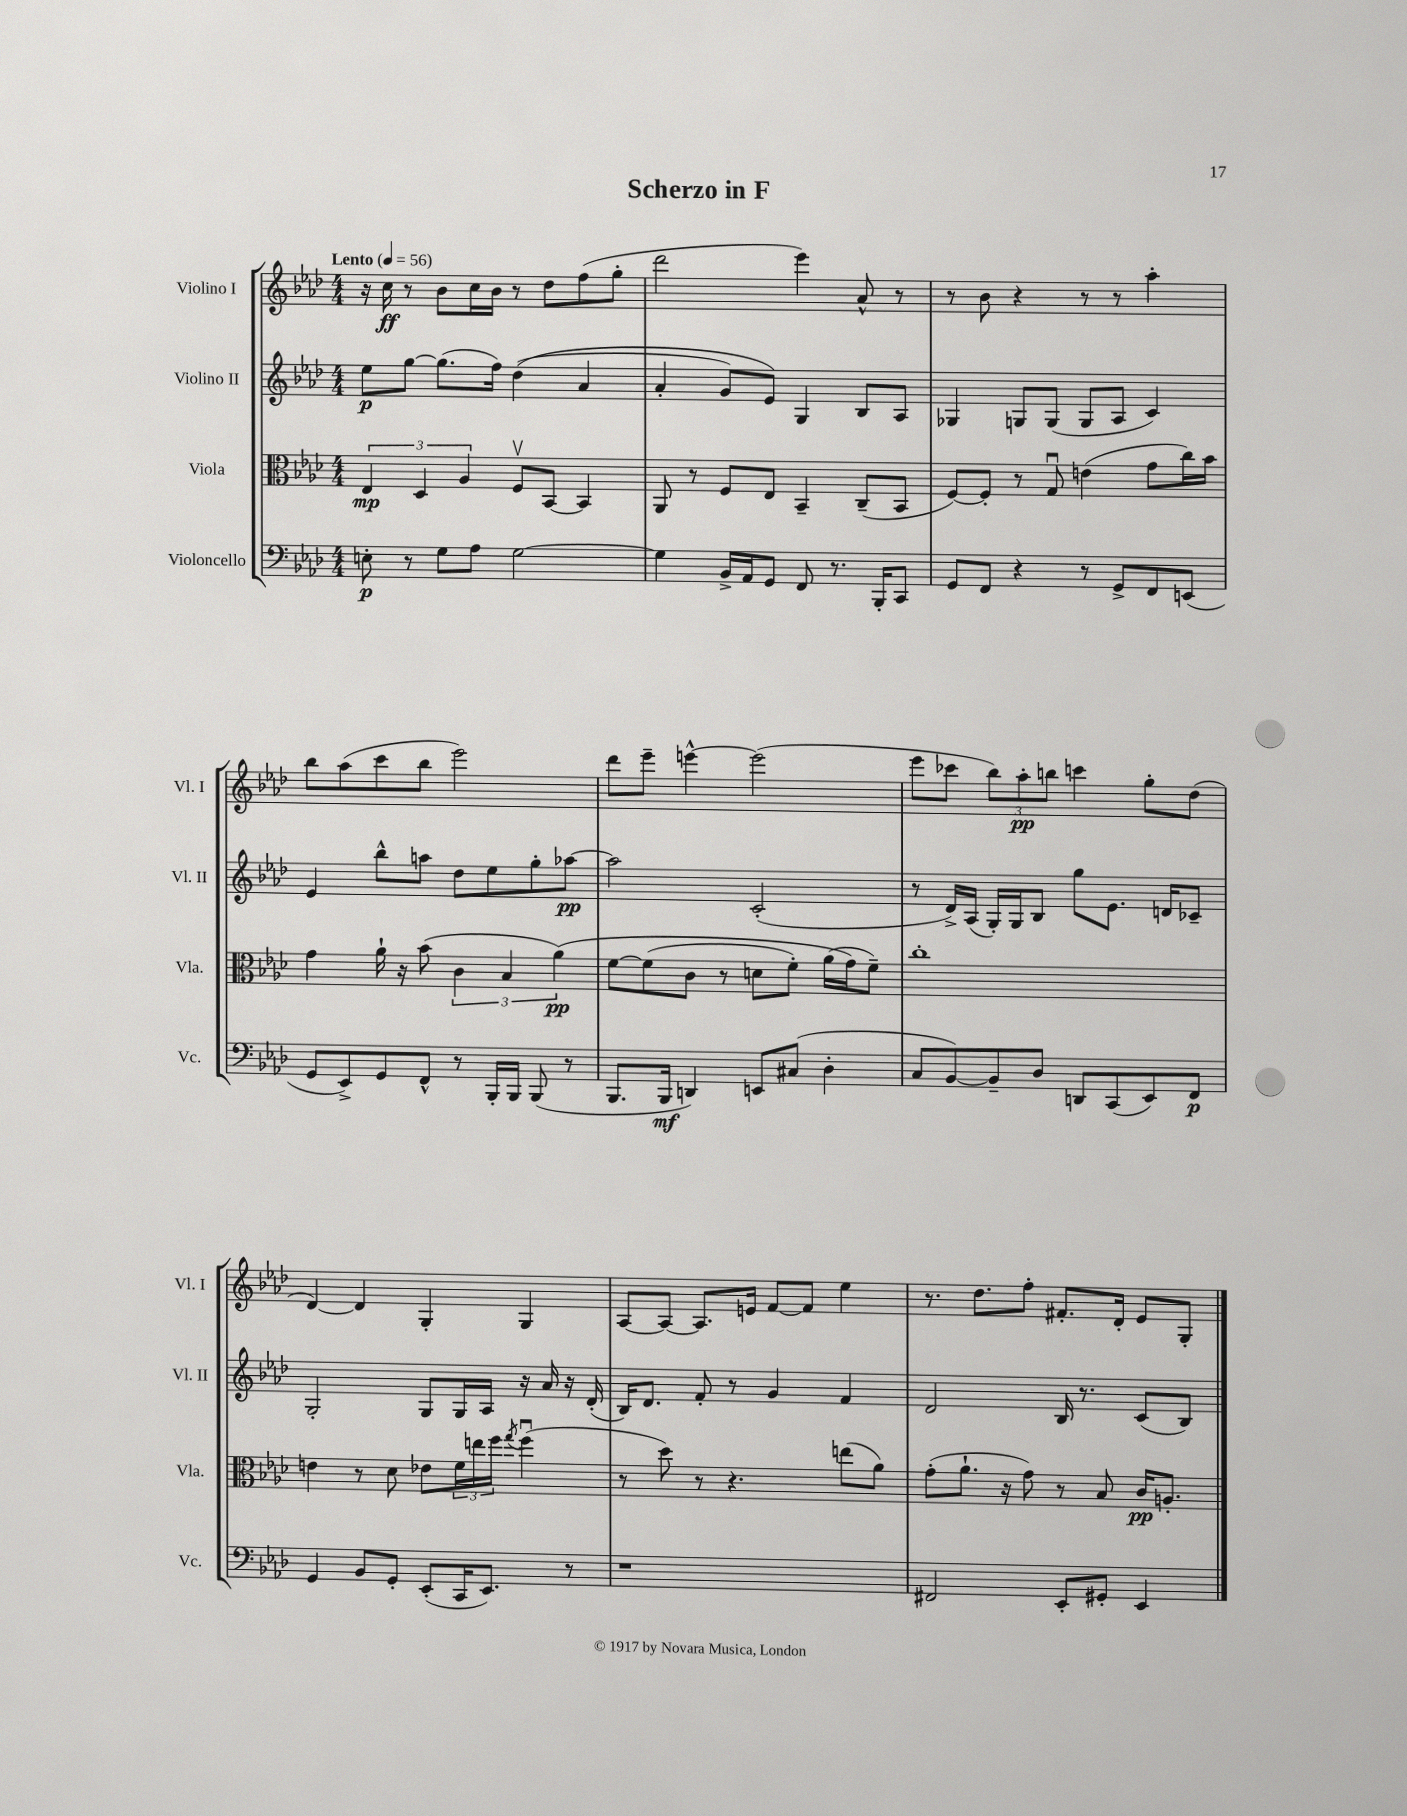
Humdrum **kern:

**kern	**kern	**kern	**kern
*staff4	*staff3	*staff2	*staff1
*clefF4	*clefC3	*clefG2	*clefG2
*k[b-e-a-d-]	*k[b-e-a-d-]	*k[b-e-a-d-]	*k[b-e-a-d-]
*M4/4	*M4/4	*M4/4	*M4/4
*MM56	*MM56	*MM56	*MM56
8E'	6E-	8ee-	16r
.	.	.	16cc
8r	.	[8gg	8r
.	6D-	.	.
8G	.	(8.gg]	8b-
.	6A-	.	.
8A-	.	.	16cc
.	.	16ff)	16b-
[2G	8Fv	&((4dd-	8r
.	[8BB-	.	8dd-
.	4BB-]	4a-	(8ff
.	.	.	8gg'
=	=	=	=
4G]	8AA-	4a-'	2ddd-
.	8r	.	.
16BB-^	8F	8g)	.
16AA-	.	.	.
8GG	8E-	8e-&)	.
8FF	4BB-~	4G	4eee-)
8.r	.	.	.
.	(8C~	8B-	8a-^^
16BBB-'	.	.	.
8CC	8BB-	8A-	8r
=	=	=	=
8GG	[8F)	4G-	8r
8FF	8F']	.	8b-
4r	8r	8G	4r
.	8Gu	(8G	.
8r	(4e	8G	8r
8GG^	.	8A-	8r
8FF	8g	4c)	4aa-'
(8EE	16cc)	.	.
.	16b-	.	.
=	=	=	=
8GG	4g	4e-	8bb-
8EE-^)	.	.	(8aa-
8GG	16a-`	8bb-^^	8ccc
.	16r	.	.
8FF^^	(8b-	8aa	8bb-
8r	6c	8dd-	2eee-)
16BBB-'	.	8ee-	.
.	6B-	.	.
16BBB-	.	.	.
(8BBB-	.	8gg'	.
.	&(6a-)	.	.
8r	.	[8aa-	.
=	=	=	=
8.BBB-	[8f	2aa-]	8ddd-
.	(8f]	.	8eee-~
16BBB-	.	.	.
4DD)	8c	.	[4eee^^
.	8r	.	.
8EE	8d	(2c'	(2eee]
(8C#	8f')	.	.
4D-'	(16a-	.	.
.	16g&)	.	.
.	8f~)	.	.
=	=	=	=
8C	1cc'	8r	8eee-
[8BB-)	.	16d-^)	8ccc-
.	.	(16A-	.
8BB-~]	.	16G')	12bb-)
.	.	16G	.
.	.	.	12aa-'
8D-	.	8B-	.
.	.	.	12bb
8DD	.	8gg	4ccc
(8CC	.	8.e-	.
8EE-)	.	.	8gg'
.	.	16d	.
8FF	.	8c-~	(8dd-
=	=	=	=
4GG	4e	2G'	[4d-)
8BB-	8r	.	4d-]
8GG'	8d-	.	.
(8EE-'	8e-	8G	4G'
16CC	24f	16G	.
.	24ee	.	.
8.EE-)	.	16A-	.
.	24ff	.	.
.	8qgg	.	.
.	(4ffu	16r	4G
.	.	16a-	.
8r	.	16r	.
.	.	(16d-'	.
=	=	=	=
1r	8r	16B-)	[8A-
.	.	8.d-	.
.	8dd-)	.	8A-_
.	8r	8f'	8.A-]
.	4.r	8r	.
.	.	.	16e
.	.	4g	[8f
.	.	.	8f]
.	(8ee	4f	4ee-
.	8a-)	.	.
=	=	=	=
2FF#	(8g'	2d-	8.r
.	8.a-`	.	.
.	.	.	8.dd-
.	16r	.	.
.	8g)	.	8ff'
8EE-'	8r	16B-	8.f#'
.	.	8.r	.
8GG#'	8B-	.	.
.	.	.	16d-'
4EE-	16c	(8c	8e-
.	8.A'	.	.
.	.	8B-)	8G'
==	==	==	==
*-	*-	*-	*-
